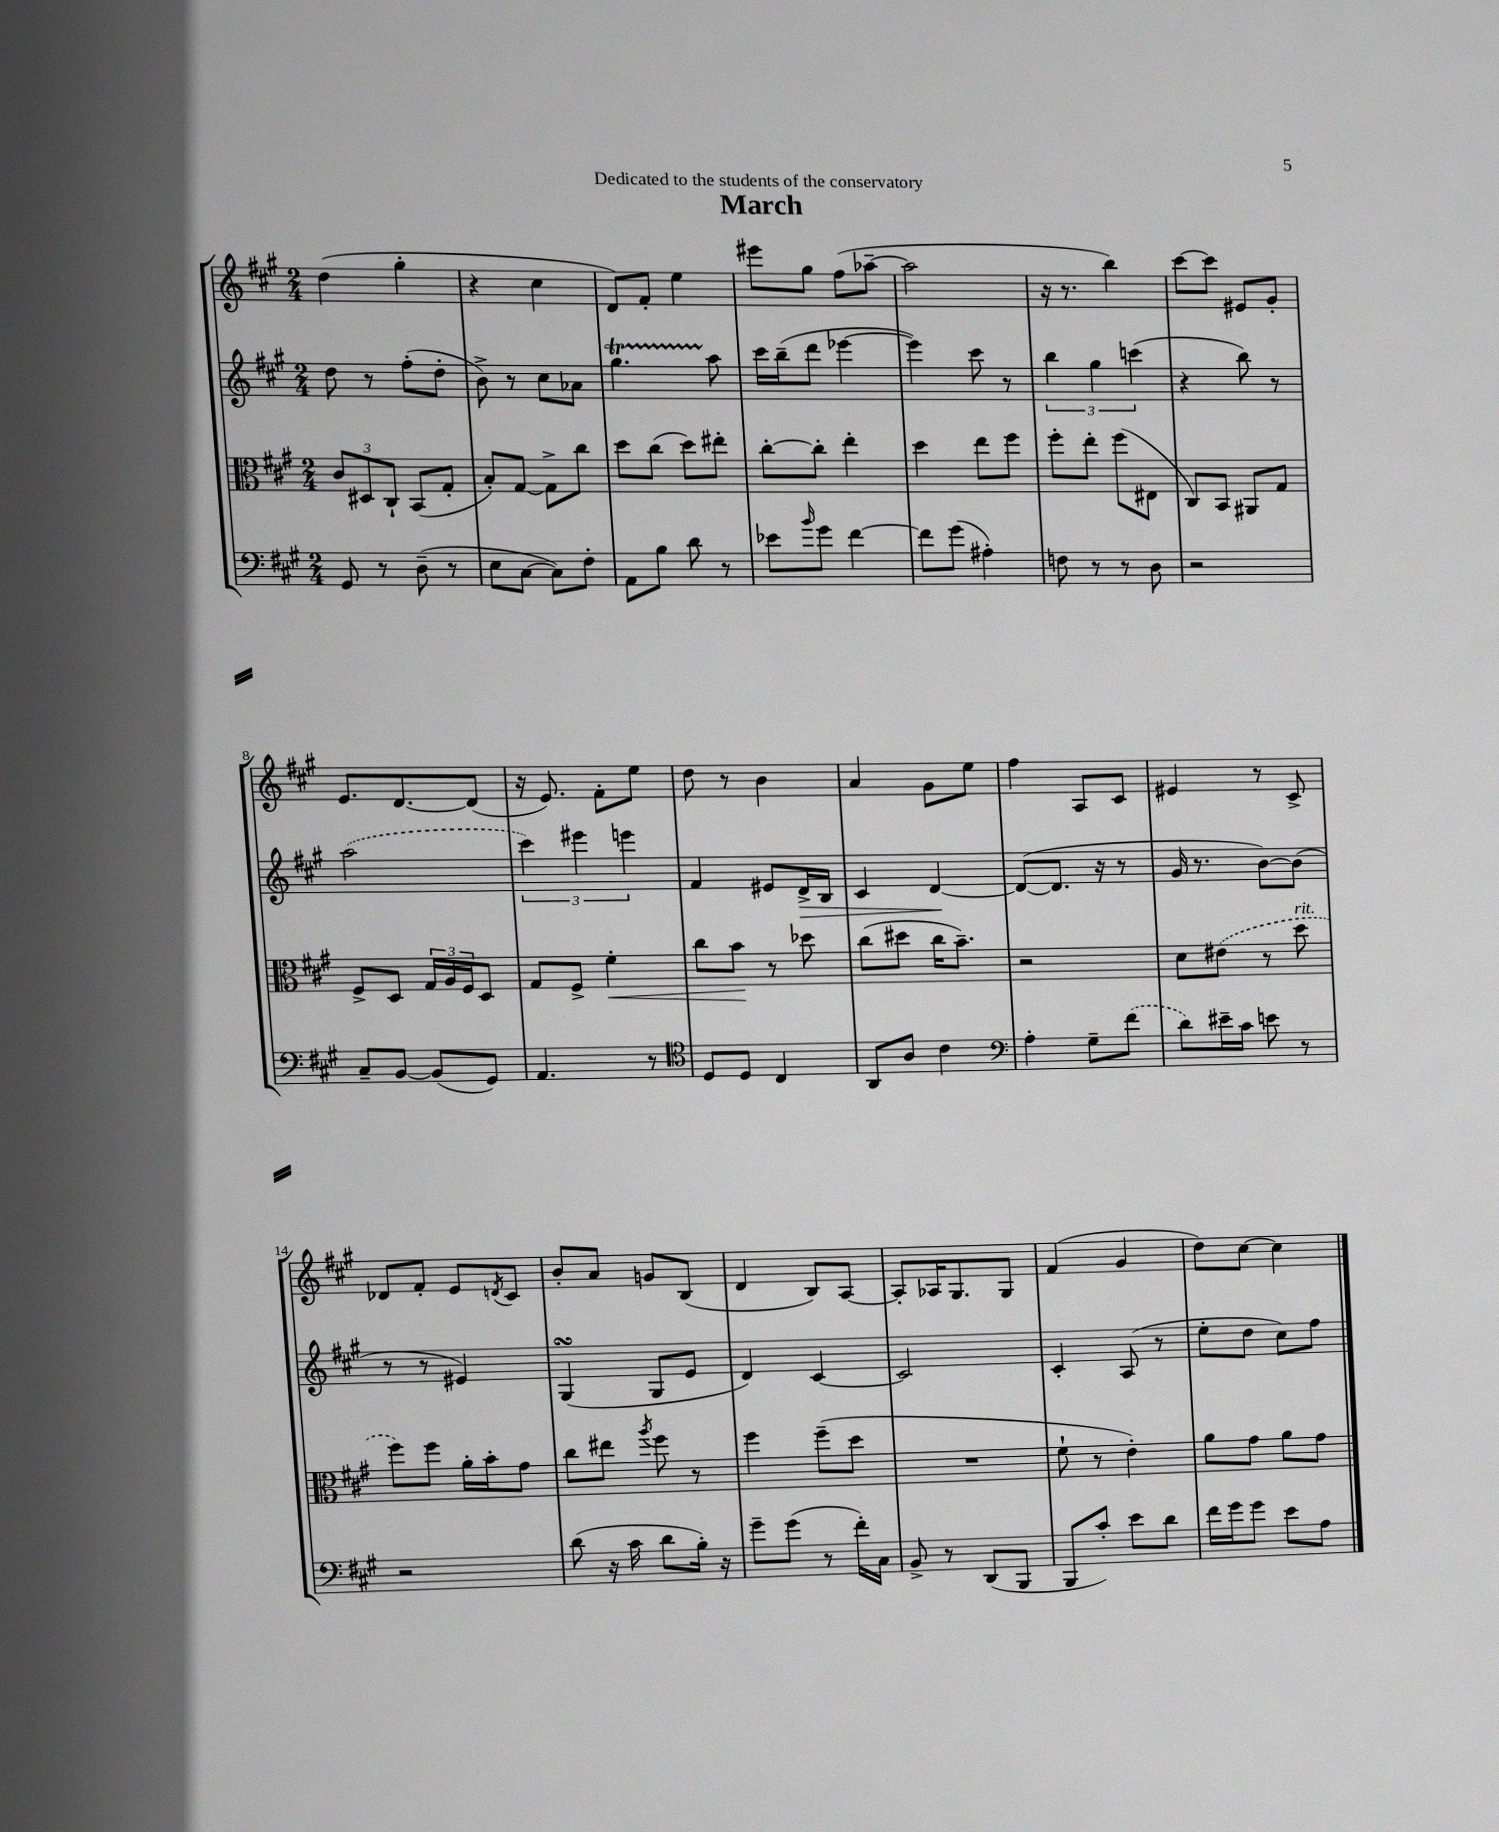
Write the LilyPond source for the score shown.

\header { title = "March" dedication = "Dedicated to the students of the conservatory" }
<<
\new StaffGroup <<
\new Staff = "s0" {
    \clef treble \key a \major \numericTimeSignature \time 2/4
    d''4( gis''4-. |
    r4 cis''4 |
    d'8) fis'8-. e''4 |
    eis'''8 gis''8 fis''8( aes''8~-- |
    aes''2 |
    r16 r8. b''4) |
    cis'''8~ cis'''8 eis'8 gis'8-. |
    e'8. d'8.~ d'8( |
    r16 e'8.) fis'8-. e''8 |
    d''8 r8 b'4 |
    a'4 gis'8 e''8 |
    fis''4 a8 cis'8 |
    eis'4 r8 cis'8-> |
    des'8 fis'8-. e'8 \acciaccatura { d'8 } cis'8 |
    b'8-. a'8 g'8 b8( |
    d'4 b8) a8~ |
    a8-. aes16 gis8. gis8 |
    fis'4( gis'4 |
    d''8) cis''8~ cis''4 \bar "|." |
}
\new Staff = "s1" {
    \clef treble \key a \major \numericTimeSignature \time 2/4
    d''8 r8 fis''8-.( d''8-. |
    b'8->) r8 cis''8 aes'8 |
    gis''4.\startTrillSpan a''8\stopTrillSpan |
    cis'''16 b''16--( d'''8 ees'''4~ |
    ees'''4) cis'''8 r8 |
    \tuplet 3/2 { b''4 gis''4 c'''4( } |
    r4 b''8) r8 |
    \once \slurDashed a''2( |
    \tuplet 3/2 { cis'''4) eis'''4 e'''4 } |
    fis'4 eis'8 d'16->\> b16 |
    cis'4 d'4~\! |
    d'8~( d'8. r16 r8 |
    gis'16 r8. b'8~) b'8( |
    r8 r8 eis'4) |
    gis4\turn( gis8 e'8 |
    d'4) cis'4~ |
    cis'2 |
    cis'4-. a8( r8 |
    e''8-. d''8 cis''8) fis''8 \bar "|." |
}
\new Staff = "s2" {
    \clef alto \key a \major \numericTimeSignature \time 2/4
    \tuplet 3/2 { cis'8 dis8 cis8-! } b,8( gis8-. |
    b8-.) gis8~ gis8-> cis''8 |
    d''8 cis''8( d''8) eis''8-. |
    cis''8~-. cis''8-. e''4-. |
    d''4 e''8 fis''8 |
    fis''8-. e''8-. fis''8( eis8 |
    cis8) b,8 ais,8 gis8 |
    fis8-> d8 \tuplet 3/2 { gis16 a16 fis16 } d8 |
    gis8 fis8-> fis'4-.\< |
    cis''8 b'8\! r8 des''8 |
    cis''8( dis''8 cis''16 b'8.--) |
    r2 |
    d'8 \once \slurDashed eis'8( r8 d''8^\markup { \italic "rit." } |
    fis''8) fis''8 a'16-. b'16-. gis'8 |
    cis''8 eis''8 \acciaccatura { a''8 } fis''8 r8 |
    fis''4 fis''8--( d''8 |
    R2 |
    fis'8-! r8 e'4-.) |
    a'8 gis'8 a'8 gis'8 \bar "|." |
}
\new Staff = "s3" {
    \clef bass \key a \major \numericTimeSignature \time 2/4
    gis,8 r8 d8--( r8 |
    e8 cis8~ cis8) fis8-. |
    a,8 b8 d'8 r8 |
    ees'8 \grace { b'16 } gis'8 fis'4~ |
    fis'8 gis'8( ais4-.) |
    f8 r8 r8 d8 |
    r2 |
    cis8-- b,8~ b,8( gis,8) |
    a,4. r8 |
    \clef tenor d8 d8 cis4 |
    a,8 a8 cis'4 |
    \clef bass a4-. gis8-- \once \slurDashed fis'8( |
    d'8) eis'16-- cis'16 e'8 r8 |
    r2 |
    d'8( r16 cis'16 d'8 b16-.) r16 |
    gis'8-- gis'8( r8 fis'16-.) cis16 |
    b,8-> r8 d,8( b,,8 |
    b,,8 cis'8-.) e'8 d'8 |
    fis'16 gis'16 gis'8 e'8 a8 \bar "|." |
}
>>
>>
